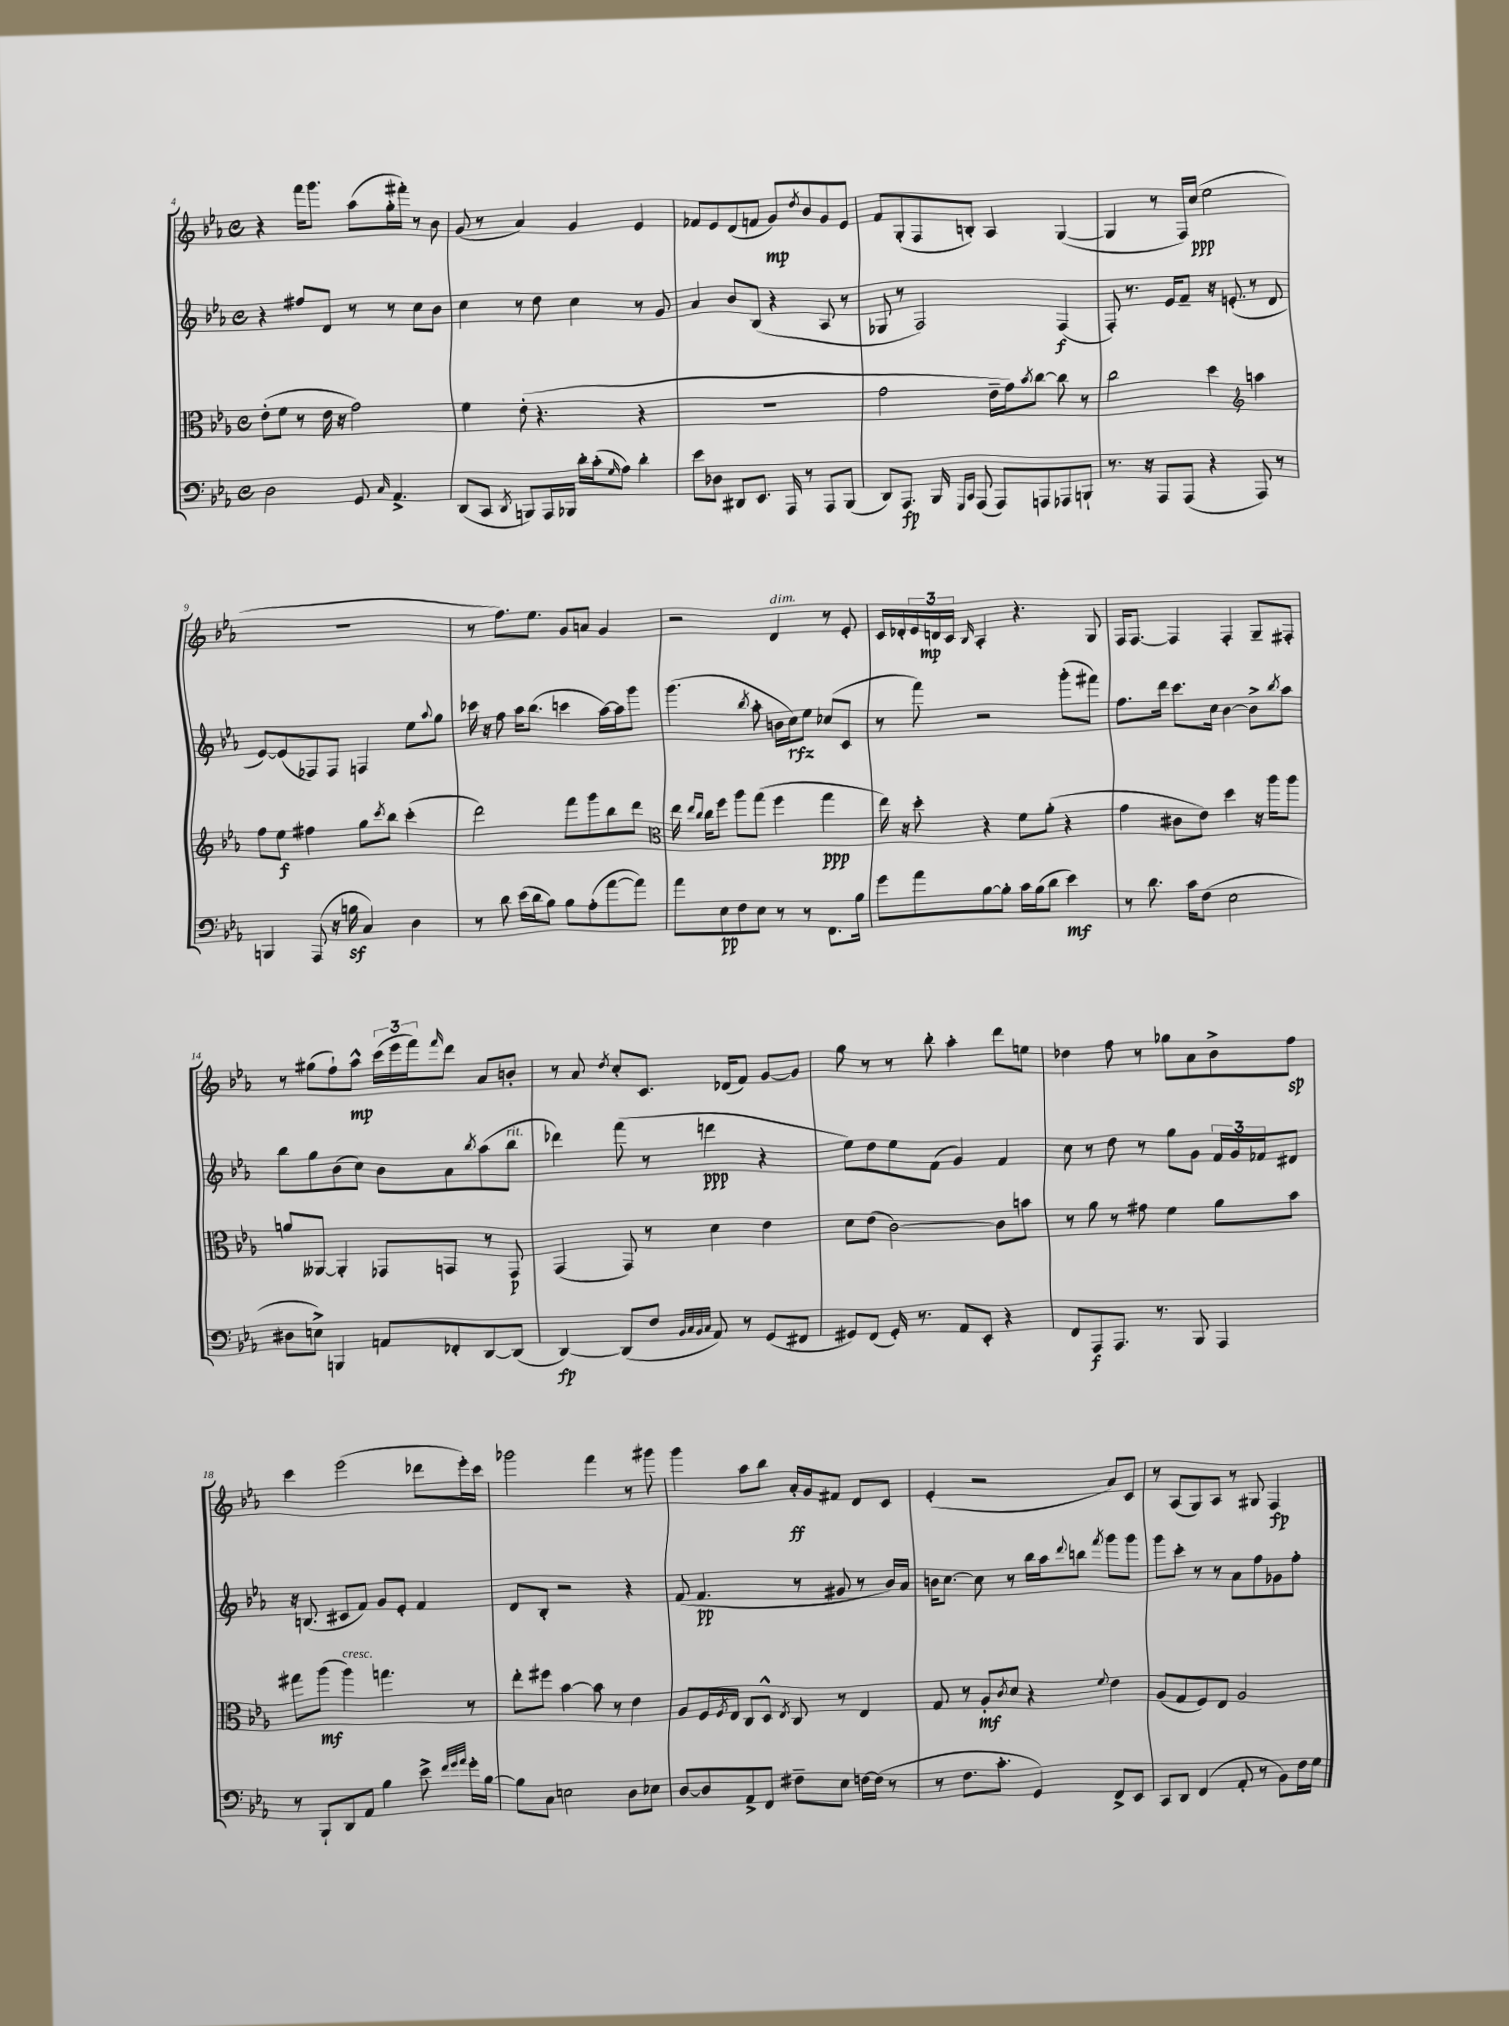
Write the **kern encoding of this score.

**kern	**dynam	**kern	**dynam	**kern	**dynam	**kern	**dynam
*part4	*part4	*part3	*part3	*part2	*part2	*part1	*part1
*staff4	*staff4	*staff3	*staff3	*staff2	*staff2	*staff1	*staff1
*clefF4	*	*clefC3	*	*clefG2	*	*clefG2	*
*k[b-e-a-]	*	*k[b-e-a-]	*	*k[b-e-a-]	*	*k[b-e-a-]	*
*M4/4	*	*M4/4	*	*M4/4	*	*M4/4	*
*met(c)	*	*met(c)	*	*met(c)	*	*met(c)	*
=4	=4	=4	=4	=4	=4	=4	=4
2D\	.	(8e-'\L	.	4r	.	4r	.
.	.	8f\J	.	.	.	.	.
.	.	8r	.	8ff#X/L	.	16fff\KL	.
.	.	.	.	.	.	8.ggg\J	.
.	.	16e-\	.	8d/J	.	.	.
.	.	16r	.	.	.	.	.
8GG/	.	2g\)	.	8r	.	(8aa-\L	.
16qqC/	.	.	.	.	.	.	.
4.AA-^/	.	.	.	8r	.	16gg'\L	.
.	.	.	.	.	.	16fff#X'\JJ)	.
.	.	.	.	8cc\L	.	8r	.
.	.	.	.	8b-\J	.	8b-\	.
=5	=5	=5	=5	=5	=5	=5	=5
(8DD/L	.	4f\	.	4cc\	.	(8g/	.
8CC/J	.	.	.	.	.	8r	.
8qDD/	.	.	.	.	.	.	.
8BBBn/L)	.	(8e-'\	.	8r	.	4a-/)	.
16AAA-/L	.	4.r	.	8dd\	.	.	.
16BBB-X/JJ	.	.	.	.	.	.	.
16d'\LL	.	.	.	4cc\	.	4g/	.
(16c'\J	.	.	.	.	.	.	.
16qqG/	.	.	.	.	.	.	.
8A-\J)	.	.	.	.	.	.	.
4d'\	.	4r	.	8r	.	4e-/	.
.	.	.	.	8g/	.	.	.
=6	=6	=6	=6	=6	=6	=6	=6
8e-\L	.	1r	.	4a-/	.	8f-X/L	.
8D-X\J	.	.	.	.	.	8e-/	.
8DD#X/L	.	.	.	8b-/L	.	(8d/	.
8.EE-/J	.	.	.	(8B-/J	.	8fn/J	.
.	.	.	.	4r	.	8g/L)	mp
16AAA-/	.	.	.	.	.	.	.
.	.	.	.	.	.	8qdd/	.
8r	.	.	.	.	.	8b-/	.
8AAA-/L	.	.	.	8A-/	.	8g/	.
(8BBB-/J	.	.	.	8r	.	8e-/J	.
=7	=7	=7	=7	=7	=7	=7	=7
8DD/L)	.	2g\	.	8G-X/	.	8f/L	.
8.AAA-/J	fp	.	.	8r	.	(8G'/	.
.	.	.	.	2F/)	.	8F/	.
16BBB-/	.	.	.	.	.	.	.
16qqGGG/LL	.	.	.	.	.	.	.
16qqCC/JJ	.	.	.	.	.	.	.
(8AAA-/	.	.	.	.	.	8Bn'/J)	.
8AAA-/L)	.	16e-~\LL	.	.	.	4A-/	.
.	.	16g\J)	.	.	.	.	.
.	.	8qb-/	.	.	.	.	.
8AAAn/	.	[8cc\J	.	.	.	.	.
8AAA-X/	.	8cc\]	.	(4F/	f	([4G/	.
8BBBn`/J	.	8r	.	.	.	.	.
=8	=8	=8	=8	=8	=8	=8	=8
8.r	.	2cc\	.	8F'/)	.	4G/]	.
.	.	.	.	8.r	.	.	.
16r	.	.	.	.	.	.	.
8AAA-/L	.	.	.	.	.	8r	.
.	.	.	.	16e-/KL	.	.	.
(8AAA-/J	.	.	.	8f~/J	.	16F/LL)	.
.	.	.	.	.	.	(16cc/JJ	ppp
4r	.	4dd\	.	16r	.	2ee-\	.
.	.	.	.	(8.en'/	.	.	.
*	*	*clefG2	*	*	*	*	*
8AAA-/)	.	4aan\	.	8r	.	.	.
8r	.	.	.	8d/	.	.	.
!!LO:LB:g=z
=9	=9	=9	=9	=9	=9	=9	=9
4BBBn/	.	8ff\L	.	[8e-/L)	.	1r	.
.	.	8ee-\J	f	(8e-/]	.	.	.
(8AAA-/	.	4ff#X\	.	8F-X/)	.	.	.
16r	.	.	.	8F-/J	.	.	.
16Bnz\	.	.	.	.	.	.	.
4C/)	.	8gg\L	.	4Fn/	.	.	.
.	.	8qccc/	.	.	.	.	.
.	.	8bb-\J	.	.	.	.	.
4D\	.	(4ccc'\	.	8ee-\L	.	.	.
.	.	.	.	8qqaa-/	.	.	.
.	.	.	.	8gg\J	.	.	.
=10	=10	=10	=10	=10	=10	=10	=10
8r	.	2ddd\)	.	16ccc-X\	.	8r	.
.	.	.	.	16r	.	.	.
8d\	.	.	.	8ff\	.	8.ff\L)	.
(16e-\LL	.	.	.	16aa-\KL	.	.	.
16d\J	.	.	.	(8.bb-\J	.	8.ee-\J	.
8B-\J)	.	.	.	.	.	.	.
8B-\L	.	8fff\L	.	4cccn\	.	8g/L	.
(8A-'\	.	8ggg\	.	.	.	8an/J	.
[8a-\	.	8bb-\	.	[16aa-\LL)	.	4g/	.
.	.	.	.	16aa-\J]	.	.	.
8a-\J])	.	8ddd\J	.	8ggg\J	.	.	.
=11	=11	=11	=11	=11	=11	=11	=11
*	*	*clefC3	*	*	*	*	*
8a-\L	.	16ee-\	.	(4.ggg\	.	2r	.
.	.	16qqee-/LL	.	.	.	.	.
.	.	16qqcc/JJ	.	.	.	.	.
.	.	16cc\KL	.	.	.	.	.
8E-\	pp	8ff\J	.	.	.	.	.
8F\	.	8aa-\L	.	.	.	.	.
.	.	.	.	8qbb-/	.	.	.
8E-\J	.	(8gg\J	.	8aa-'\	.	.	.
!	!	!	!	!	!	!LO:TX:a:i:t=dim.	!
8r	.	4ff\	.	16bn\LL	.	4d/	.
.	.	.	.	16cc\J)	rfz	.	.
8r	.	.	.	8ee-\J	.	.	.
8.FF\L	.	4gg\	ppp	(8cc-X/L	.	8r	.
.	.	.	.	8c/J	.	8e-'/	.
16B-\Jk	.	.	.	.	.	.	.
=12	=12	=12	=12	=12	=12	=12	=12
8g\L	.	16ee-\)	.	8r	.	16c/LL	.
.	.	16r	.	.	.	16d-X'/	.
8a-\	.	8dd'\	.	8fff\)	.	24e-/	.
.	.	.	.	.	.	24dn/	mp
.	.	.	.	.	.	24c/JJ	.
.	.	.	.	.	.	16qqB-/	.
[8B-\	.	4r	.	2r	.	4A-'/	.
8B-'\J]	.	.	.	.	.	.	.
16c\LL	.	8f\L	.	.	.	4.r	.
(16B-\J	.	.	.	.	.	.	.
8d\J	.	(8a-'\J	.	.	.	.	.
4e-\)	mf	4r	.	(8ggg'\L	.	.	.
.	.	.	.	8fff#X\J)	.	8G/	.
=13	=13	=13	=13	=13	=13	=13	=13
8r	.	4g\	.	8.ff\L	.	16F/KL	.
.	.	.	.	.	.	[8.F/J	.
8.d\	.	.	.	.	.	.	.
.	.	.	.	16ddd\Jk	.	.	.
.	.	8c#X\L	.	8.ccc\L	.	4F/]	.
16c\KL	.	.	.	.	.	.	.
(8F\J	.	8e-\J)	.	.	.	.	.
.	.	.	.	16cc\Jk	.	.	.
2E-\	.	4dd\	.	[4b-\	.	4F'/	.
.	.	16r	.	8b-^\L]	.	8G~/L	.
.	.	16aa-\KL	.	.	.	.	.
.	.	.	.	8qbb-/	.	.	.
.	.	8aa-\J	.	8aa-\J	.	8F#X'/J	.
!!LO:LB:g=z
=14	=14	=14	=14	=14	=14	=14	=14
8D#X\L	.	8an/L	.	8bb-\L	.	8r	.
8En^\J)	.	[8AA--X/J	.	8gg\	.	(8gg#X\L	.
4BBBn/	.	4AA--'/]	.	(8b-\	.	8ff`\)	.
.	.	.	.	8cc\J)	.	8aa-^^\J	mp
8AAn/L	.	8GG-X/L	.	8b-\L	.	(24ccc\LL	.
.	.	.	.	.	.	24eee-\	.
.	.	.	.	.	.	24fff\J)	.
.	.	.	.	.	.	16qqfff/	.
8FF-X'/	.	8GGn/J	.	8a-\	.	8ddd\J	.
.	.	.	.	8qbb-/	.	.	.
[8DD/	.	8r	.	(8aa-\	.	8a-/L	.
!	!	!	!	!LO:TX:a:i:t=rit.	!	!	!
(8DD/J]	.	8GG/	p	8bb-\J	.	8bn'/J	.
=15	=15	=15	=15	=15	=15	=15	=15
[4DD/)	fp	(4GG/	.	4ddd-X\)	.	8r	.
.	.	.	.	.	.	8a-/	.
.	.	.	.	.	.	8qdd/	.
(8DD/L]	.	8GG/)	.	(8fff\	.	8cc'/L	.
8F/J	.	8r	.	8r	.	8.c/J	.
32qqBB-/LLL	.	.	.	.	.	.	.
32qqC/	.	.	.	.	.	.	.
32qqBB-/	.	.	.	.	.	.	.
32qqC/JJJ	.	.	.	.	.	.	.
8AA-/)	.	4d\	.	4dddn\	ppp	.	.
.	.	.	.	.	.	(16d-X/KL	.
8r	.	.	.	.	.	8f/J)	.
(8GG/L	.	4e-\	.	4r	.	[8g/L	.
8FF#X/J	.	.	.	.	.	8g/J]	.
=16	=16	=16	=16	=16	=16	=16	=16
8GG#X/L)	.	8d\L	.	8ee-\L)	.	8gg\	.
(8FF/J	.	(8e-\J	.	8dd\	.	8r	.
16GG#'/)	.	[2c\)	.	8ee-\	.	8r	.
8.r	.	.	.	.	.	.	.
.	.	.	.	(8f\J	.	8bb-'\	.
8AA-/L	.	.	.	4g/)	.	4aa-'\	.
8EE-'/J	.	.	.	.	.	.	.
4r	.	8c\L]	.	4f/	.	8ddd\L	.
.	.	8bn\J	.	.	.	8een\J	.
=17	=17	=17	=17	=17	=17	=17	=17
8FF/L	.	8r	.	8cc\	.	4dd-X\	.
8AAA-/	f	8a-\	.	8r	.	.	.
8.AAA-/J	.	8r	.	8dd\	.	8ff\	.
.	.	8g#X\	.	8r	.	8r	.
8.r	.	.	.	.	.	.	.
.	.	4f\	.	8gg\L	.	8gg-X\L	.
8BBB-/	.	.	.	8g\J	.	8a-\	.
4AAA-/	.	8a-\L	.	24f/LL	.	8b-^\	.
.	.	.	.	24g/	.	.	.
.	.	.	.	24f-X/J	.	.	.
.	.	8b-\J	.	8d#X/J	.	8ff\J	sp
!!LO:LB:g=z
=18	=18	=18	=18	=18	=18	=18	=18
8r	.	8gg#X\L	.	16r	.	4ccc\	.
.	.	.	.	(8.Bn/	.	.	.
8BBB-`/L	.	(8aa-\J	mf	.	.	.	.
!	!	!LO:TX:a:i:t=cresc.	!	!	!	!	!
8DD/	.	4aa-\)	.	8c#X/L	.	(2eee-\	.
8AA-/J	.	.	.	8f/J)	.	.	.
4B-\	.	4.ggn\	.	8g/L	.	.	.
.	.	.	.	8e-'/J	.	.	.
8e-^\	.	.	.	4f/	.	8ddd-X\L	.
32qqf/LLL	.	.	.	.	.	.	.
32qqg/	.	.	.	.	.	.	.
32qqa-/JJJ	.	.	.	.	.	.	.
16g'\LL	.	8r	.	.	.	16eee-'\L)	.
[16B-\JJ	.	.	.	.	.	16ccc\JJ	.
=19	=19	=19	=19	=19	=19	=19	=19
8B-\L]	.	8ee-'\L	.	8d/L	.	2ggg-X\	.
8C\J	.	8ff#X\J	.	8B-'/J	.	.	.
2En\	.	[4b-\	.	2r	.	.	.
.	.	8b-\]	.	.	.	4fff\	.
.	.	8r	.	.	.	.	.
8D\L	.	4e-\	.	4r	.	8r	.
8E-X\J	.	.	.	.	.	8ggg#X\	.
=20	=20	=20	=20	=20	=20	=20	=20
[8D/L	.	8A-/L	.	(8f/	.	4ggg\	.
8D/]	.	16F/L	.	4.f/	pp	.	.
.	.	8qF/	.	.	.	.	.
.	.	16E-/JJ	.	.	.	.	.
8AA-^/	.	8C/L	.	.	.	8aa-\L	.
8FF/J	.	8D^^/J	.	.	.	8bb-\J	.
.	.	8qE-/	.	.	.	.	.
8F#X~\L	.	8C/	.	8r	.	16a-'/LL	ff
.	.	.	.	.	.	16g/J	.
8E-\J	.	8r	.	8g#X/	.	8f#X/J	.
[16Fn\LL	.	4E-/	.	8r	.	8d/L	.
(16F\JJ]	.	.	.	.	.	.	.
8r	.	.	.	16b-/LL)	.	8c/J	.
.	.	.	.	16a-/JJ	.	.	.
=21	=21	=21	=21	=21	=21	=21	=21
8r	.	8G/	.	16bn\KL	.	(4e-'/	.
.	.	.	.	[8.cc\J	.	.	.
8.F\L	.	8r	.	.	.	.	.
.	.	8A-'/L	mf	8cc\]	.	2r	.
8.c'\J	.	.	.	.	.	.	.
.	.	8qc/	.	.	.	.	.
.	.	8d/J	.	8r	.	.	.
4GG/)	.	4r	.	16bb-\LL	.	.	.
.	.	.	.	16aa-\J	.	.	.
.	.	.	.	8qqddd/	.	.	.
.	.	.	.	8bbn\J	.	.	.
.	.	8qqf/	.	8qfff/	.	.	.
8FF^/L	.	4e-\	.	8ggg\L	.	8a-/L)	.
8EE-/J	.	.	.	8ggg\J	.	8c/J	.
=22	=22	=22	=22	=22	=22	=22	=22
8CC/L	.	(8A-/L	.	8ggg\L	.	8r	.
8DD/J	.	8G/	.	8ccc'\J	.	(8A-/L	.
(4FF/	.	8F/)	.	8r	.	8G/)	.
.	.	8E-/J	.	8r	.	8A-/J	.
8AA-'/	.	2A-/	.	8a-\L	.	8r	.
8r	.	.	.	8ff\	.	8G#X/	.
8BB-\L)	.	.	.	8g-X\	.	4F/	fp
16F\L	.	.	.	8ff'\J	.	.	.
16G\JJ	.	.	.	.	.	.	.
==	==	==	==	==	==	==	==
*-	*-	*-	*-	*-	*-	*-	*-
